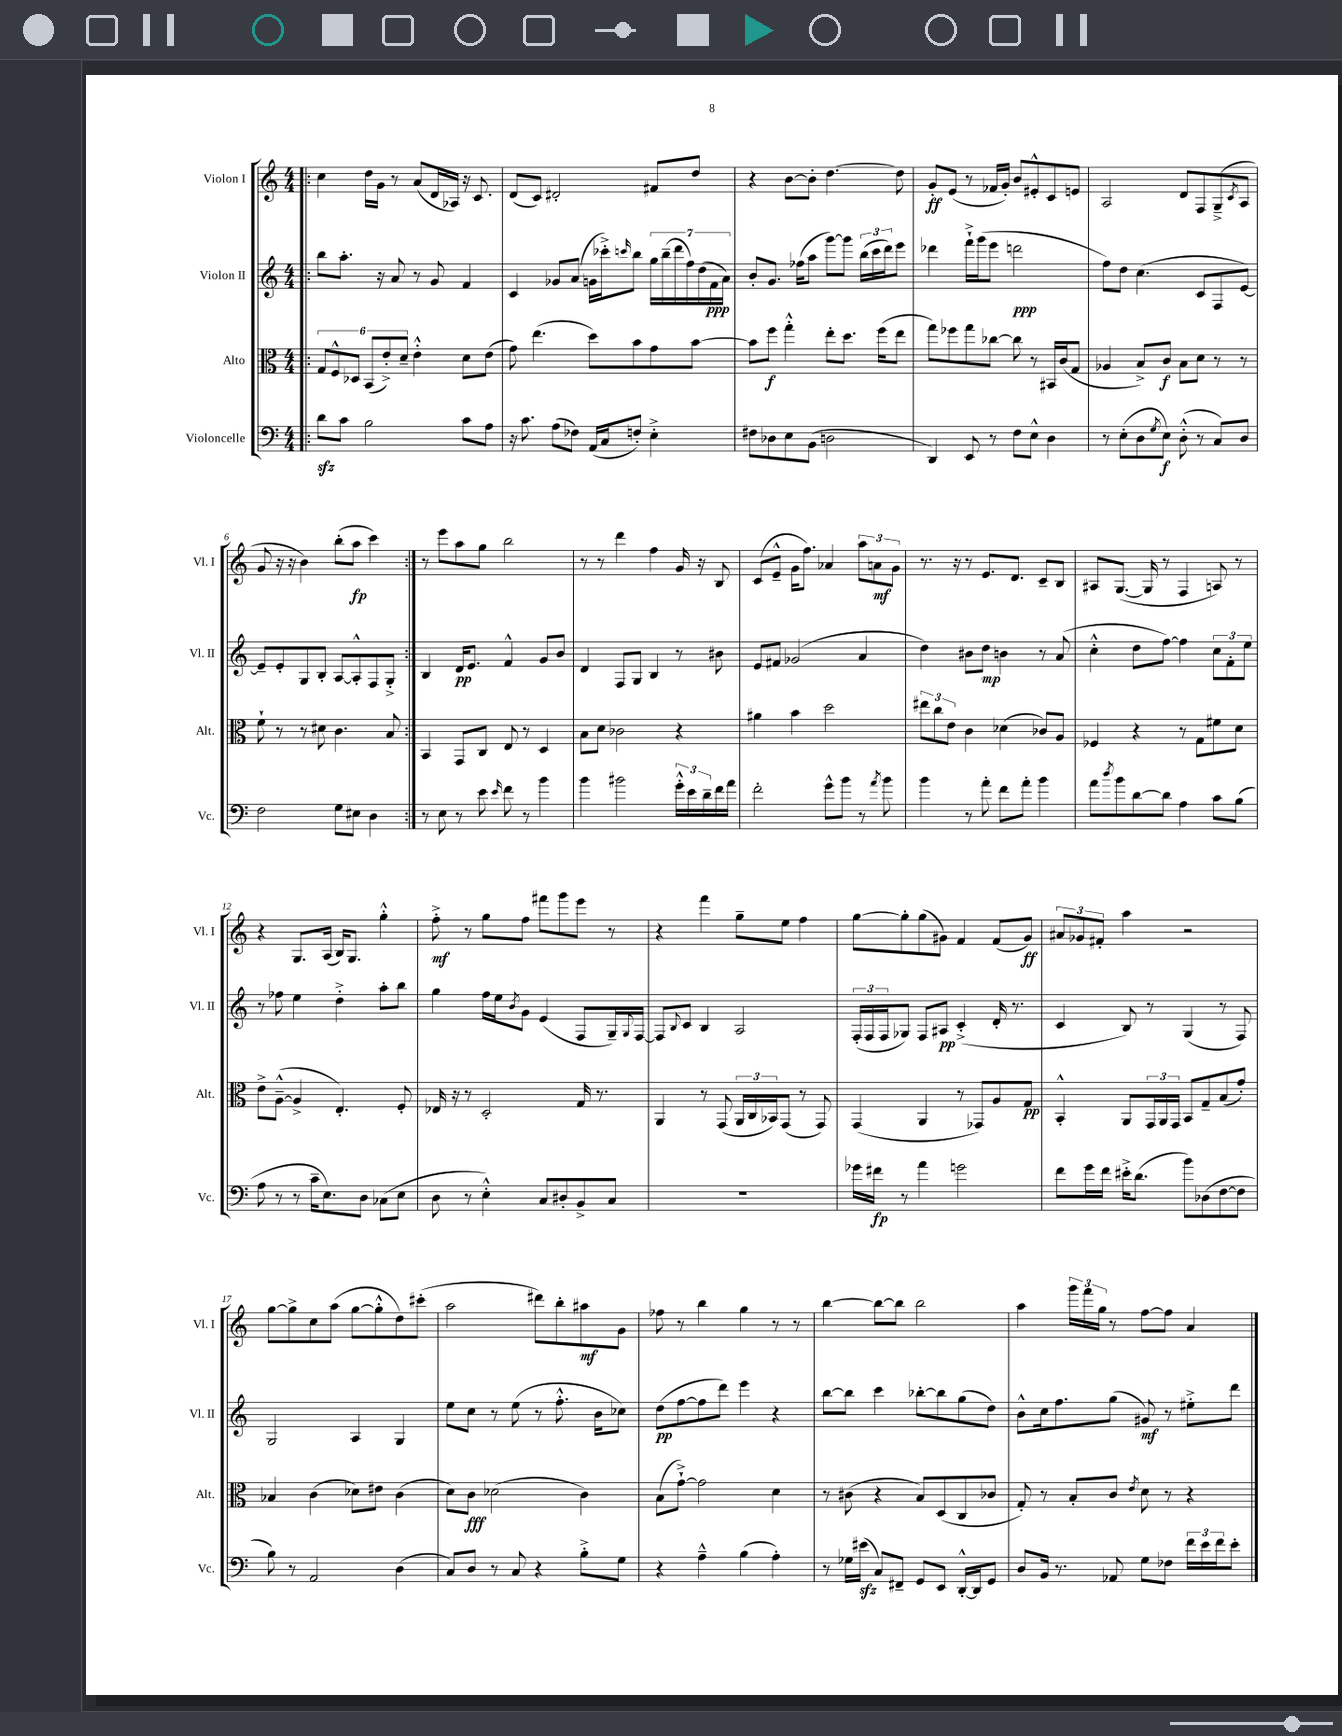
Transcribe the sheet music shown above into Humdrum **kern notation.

**kern	**kern	**kern	**kern
*staff4	*staff3	*staff2	*staff1
*clefF4	*clefC3	*clefG2	*clefG2
*k[]	*k[]	*k[]	*k[]
*M4/4	*M4/4	*M4/4	*M4/4
=!|:	=!|:	=!|:	=!|:
8d\L	12G/L	8bb\L	4cc\
.	12F^^/	.	.
8c\J	.	8.aa'\J	.
.	12D-/J	.	.
2B\	(12BB/L	.	16dd\LL
.	.	16r	16g\JJ
.	12e'^/)	.	.
.	.	8a/	8r
.	12d~/J	.	.
.	4e'^^\	8r	(8a/L
.	.	8g/	16d/L
.	.	.	16A-/JJ)
8c\L	8d\L	4f/	16r
.	.	.	8.c/
8A\J	(8e\J	.	.
=	=	=	=
16r	8g\)	4c/	(8d/L
8.c\	.	.	.
.	(4.ee\	.	8c/J)
(8A\L	.	8g-/L	2d#'/
8F-\J)	.	(8a/J	.
(16AA/LL	8dd\L)	16g\LL	.
16C/J	.	16ccc-'^\J)	.
.	.	16qqccc/	.
8F'/J)	8b\	8bb\J	.
4E'^\	8g\	28gg\LL	8f#/L
.	.	(28bb~\	.
.	.	28ddd\	.
.	.	28ff\)	.
.	[8b\J	.	8dd/J
.	.	(28dd\	.
.	.	28f\	.
.	.	28a\JJ)	.
=	=	=	=
8F#\L	8b\]L	8b'/L	4r
8D-\	8ff\J	8.g/J	.
8E\	4gg'^^\	.	[8b\L
.	.	(16ff-\LK	.
(8BB\J	.	8aa\J	8b'\]J
2D\	8ee'\L	[8ggg\L)	[4.dd\
.	8.dd\J	8ggg\]J	.
.	.	(24bb\LL	.
.	.	24ccc\	.
.	(16ff\LK	.	.
.	.	24ddd\J)	.
.	8ee\J	8eee\J	8dd\]
=	=	=	=
4DD/)	8gg\L)	4ddd-\	8g'/L
.	8ff-\	.	(8e/J
8EE/	8gg\	16fff`^\LL	8r
.	.	(16ggg\J	.
8r	[8cc-\J	8eee\J	16f-/LL
.	.	.	16g'/JJ)
8F\L	8cc-\]	2ddd\	8b/L
8E^^\J	8r	.	8e#'^^/
4D\	16BB#/LL	.	8c/
.	(16c/J	.	.
.	8G/J	.	8e/J
=	=	=	=
8r	4A-/	8ff\L)	2A/
(8E'\L	.	8dd\J	.
8D\	8B^/L)	(4.cc\	.
8qG/	.	.	.
8E\J)	8c/J	.	.
(8D'^^\	8B\L	.	8d/L
8r	8d\J	8c/L	8F/
8C/L)	8r	8F/	(8G~^/
.	.	.	8qc/
8D/J	8r	[8e/J)	8A/J
=	=	=	=
2F\	8f`\	8e~/]L	8g/
.	8r	8e'/	16r
.	.	.	16r
.	8r	8G/	4b\)
.	8d#\	8B'/J	.
8G\L	4.c\	[8A/L	(8bb'\L
8E#\J	.	8A'^^/]	8aa\J
4D\	.	8F/	4ccc\)
.	8B/	8G'^/J	.
=:|!	=:|!	=:|!	=:|!
8r	4BB/	4B/	8r
8E\	.	.	8eee\L
8r	8GG/L	16d/LK	8aa\
.	.	8.e/J	.
8e\	8C/J	.	8gg\J
16qqe/	.	.	.
8f\	8E/	4f^^/	2bb\
8r	8r	.	.
4b\	4D/	8g/L	.
.	.	8b/J	.
=	=	=	=
4b\	8B\L	4d/	8r
.	8d\J	.	8r
2b#\	2c-\	8F/L	4ddd\
.	.	8G/J	.
.	.	4B/	4ff\
24g'^^\LL	4r	8r	16g/
24e\	.	.	.
.	.	.	16r
24d~\	.	.	.
16f\	.	8b#\	8B/
16a\JJ	.	.	.
=	=	=	=
2f'\	4a#\	8e/L	(8c/L
.	.	8f#/J	8e~^^/J
.	4b\	(2g-/	16g\LK
.	.	.	8.ff\J)
8g^^\L	2dd\	.	4a-/
8b\J	.	.	.
8r	.	4a/	12aa\L
.	.	.	12a\
8qa/	.	.	.
8b\	.	.	.
.	.	.	12g\J
=	=	=	=
4b\	12ee#\L	4dd\)	8.r
.	12cc\	.	.
.	12e\J	.	.
.	.	.	16r
8r	4c\	8b#\L	8r
8a'\	.	8dd\J	8.e/L
8f\L	(4d-\	4b\	.
.	.	.	8.d/J
8a'\J	.	.	.
4b\	8c-/L)	8r	8c~/L
.	8A/J	(8a/	8B/J
=	=	=	=
8a\L	4F-/	4cc'^^\	8A#/L
8qdd/	.	.	.
8b\	.	.	([8.G/J
[8d\	4r	8dd\L	.
.	.	.	16G/]
8d\]J	.	[8ff\J)	8r
4A\	8r	4ff\]	4F/
.	8G\L	.	.
8c\L	8f#\	12cc\L	8A/)
.	.	12f'\	.
(8B\J	8d\J	.	8r
.	.	12ee\J	.
=	=	=	=
8A\	8e^\L	8r	4r
8r	([8A~^^\J	8ff-\	.
8r	4A^/]	4ee\	8.G/L
16c~\LK	.	.	.
8.E\)	.	.	(16A/Jk
.	4.E'/)	4dd'^\	16B/LK)
.	.	.	8.G/J
8D\J	.	.	.
(8C-\L	.	8aa'\L	4gg'^^\
8E\J	8F'/	8bb\J	.
=	=	=	=
8D\	16E-/	4gg\	8ff'^\
.	16r	.	.
8r	8r	.	8r
4E'^^\)	2D'/	16ff\LL	8gg\L
.	.	16ee\J	.
.	.	8qb/	.
.	.	8g\J	8ff\J
8C/L	.	(4e/	8fff#\L
8D#'/	.	.	8ggg\
8BB^/	16G/	8F/L	8eee\J
.	8.r	.	.
8C/J	.	16G~/L)	8r
.	.	8qqG/	.
.	.	[16F/JJ	.
=	=	=	=
1r	4AA/	8F/]L	4r
.	.	8qqB/	.
.	.	8c/J	.
.	8r	4B/	4fff\
.	(8GG/	.	.
.	24AA/LL	2A/	8gg~\L
.	24C/	.	.
.	24BB-/J)	.	.
.	(8GG/J	.	8ee\J
.	8r	.	4ff\
.	8GG/)	.	.
=	=	=	=
16g-\LL	(4GG/	(24F'/LL	[8gg\L
.	.	24F/	.
16f#\JJ	.	.	.
.	.	24F/J	.
8r	.	8G-/J)	8gg'\]
4a\	4AA/	8F/L	(8gg\
.	.	8A#/J	8g#\J)
2g\	8r	(4c'^/	4f/
.	8GG-/L)	.	.
.	8A/	16d'/	(8f/L
.	.	8.r	.
.	8G/J	.	8g#/J)
=	=	=	=
8f\L	4BB'^^/	4c/	12a#/L
.	.	.	12g-/
16g\L	.	.	.
.	.	.	12f#'/J
16f\JJ	.	.	.
16e#'^\LK	8AA/L	8B/)	4aa\
(8.d\J	.	.	.
.	24GG/L	8r	.
.	24AA/	.	.
.	24GG/JJ	.	.
8b\L)	8BB/L	(4G/	2r
(8D-\	8G~/	.	.
[8F\	(8B/	8r	.
8F\]J	8g'/J)	8F/)	.
=	=	=	=
8B\)	4B-/	2G/	[8gg\L
8r	.	.	8gg^\]
2AA/	(4c\	.	8cc\
.	.	.	(8aa\J
.	8d-\L)	4A/	[8gg\L
.	8e#\J	.	8gg'^^\]
(4D\	(4c\	4G/	8dd\)
.	.	.	(8ccc#'\J
=	=	=	=
8C/L)	8d\L)	8ee\L	2aa\
8D/J	8c\J	8cc\J	.
8r	(2d-\	8r	.
8C/	.	(8ee\	.
4r	.	8r	8ddd#\L)
.	.	8.ff'^^\	8bb'\
8B'^\L	4c\)	.	8aa#\
.	.	16b\LK	.
8G\J	.	8cc-\J)	8g\J
=	=	=	=
4r	(8B\L	(8dd\L	8ff-\
.	[8g`^\J)	[8ff\	8r
4A~^^\	2g\]	8ff\]	4bb\
.	.	8ddd\J)	.
(4B\	.	4eee\	4gg\
4A'\)	4d\	4r	8r
.	.	.	8r
=	=	=	=
8r	8r	[8bb\L	[4bb\
16G-\LL	(8c#\	8bb\]J	.
(16e#\JJ	.	.	.
8C/L)	4r	4ccc\	8bb\_L
8FF#~/J	.	.	8bb\]J
8GG/L	8B/L)	[8bb-'\L	2bb\
8EE/J	(8D/	8bb-\]	.
[16DD'^^/LL	8C/	(8gg\	.
16DD/]J	.	.	.
8GG/J	8c-/J	8dd\J)	.
=	=	=	=
8D/L	8G'/)	8b^^\L	4aa\
16BB/Jk	8r	16cc\k	.
8.r	.	8.ff\	.
.	8B'/L	.	24ggg\LL
.	.	.	24fff\
.	.	.	24gg\JJ
8AA-/	8c/J	(8gg\J	8r
.	8qe/	.	.
8G\L	8d\	8g#/)	[8ff\L
8F-\J	8r	8r	8ff\]J
24f\LL	4r	8ee#'^\L	4a/
24e\	.	.	.
24f\J	.	.	.
8e'\J	.	8ddd\J	.
==	==	==	==
*-	*-	*-	*-
